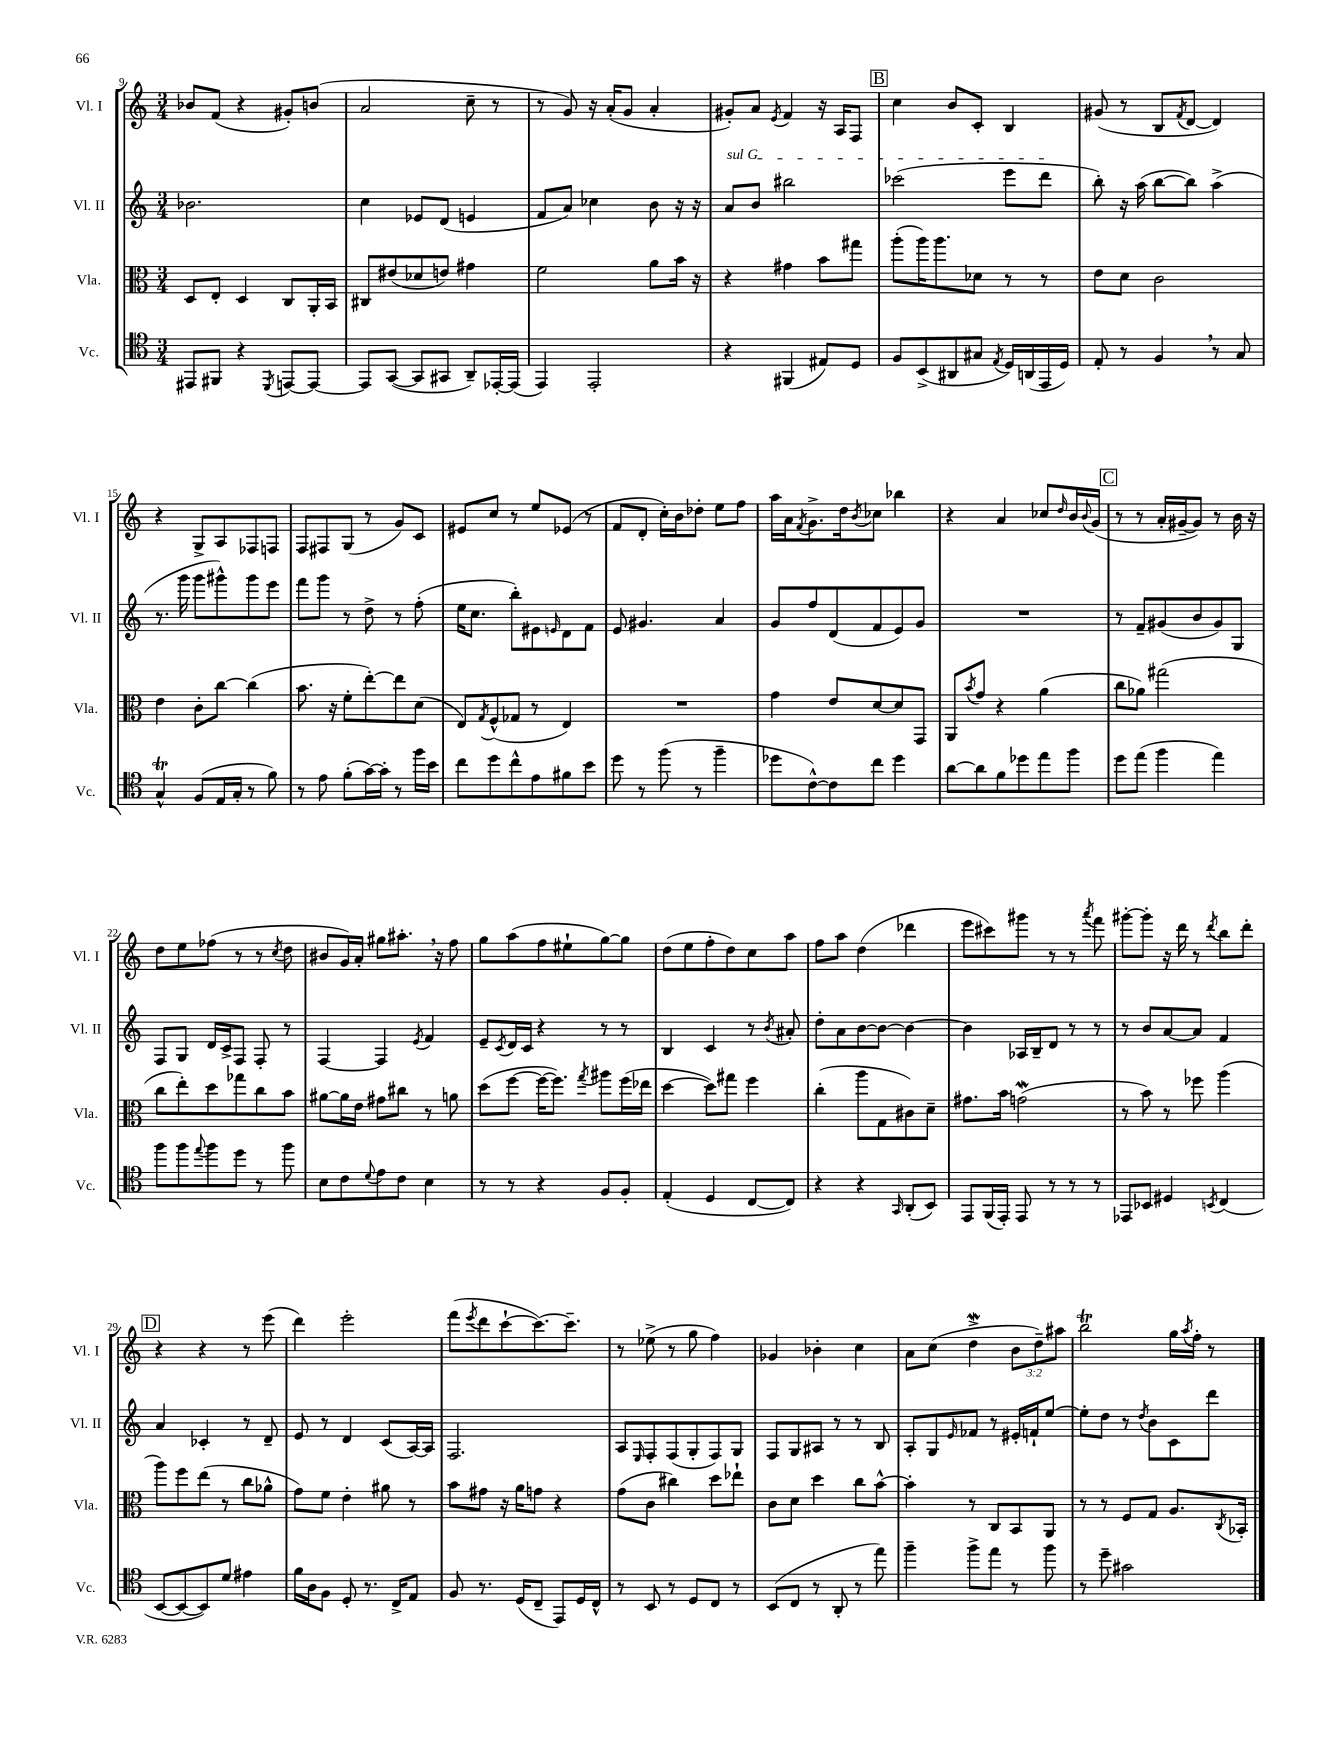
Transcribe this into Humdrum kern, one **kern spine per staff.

**kern	**kern	**kern	**kern
*part4	*part3	*part2	*part1
*staff4	*staff3	*staff2	*staff1
*I"Vc.	*I"Vla.	*I"Vl. II	*I"Vl. I
*I'Vc.	*I'Vla.	*I'Vl. II	*I'Vl. I
*clefC4	*clefC3	*clefG2	*clefG2
*k[]	*k[]	*k[]	*k[]
*M3/4	*M3/4	*M3/4	*M3/4
=9	=9	=9	=9
8EE#X/L	8D/L	2.b-X\	8b-X/L
8FF#X/J	8E'/J	.	(8f/J
4r	4D/	.	4r
8qDD/	.	.	.
[8EEn/L	8C/L	.	8g#X'/L)
8EE/J_	16AA'/L	.	(8bn/J
.	16BB/JJ	.	.
=10	=10	=10	=10
8EE/L]	8C#X/L	4cc\	2a/
([8GG/J	(8e#X/	.	.
8GG/L]	8d-X/	8e-X/L	.
8GG#X/J	8en/J)	(8d/J	.
8AA~/L)	4g#X\	4en/	8cc~\
[16EE-X'/L	.	.	8r
(16EE-/JJ]	.	.	.
=11	=11	=11	=11
4EE/)	2f\	8f/L	8r
.	.	8a/J)	8g/)
2EE'/	.	4cc-X\	16r
.	.	.	(16a'/KL
.	.	.	8g/J
.	8a\L	8b\	4a'/
.	16b\Jk	16r	.
.	16r	16r	.
=12	=12	=12	=12
!	!	!LO:TX:a:i:t=sul G	!
4r	4r	8a/L	8g#X'/L)
.	.	8b/J	8a/J
.	.	.	8qe/
(4FF#X/	4g#X\	2bb#X\	4f/
8E#X/L)	8b\L	.	16r
.	.	.	16A/KL
8D/J	8gg#X\J	.	8F/J
!!LO:REH:place=s1:t=B
=13	=13	=13	=13
8F/L	(8aa'\L	(2ccc-X\	4cc\
(8BB^/	16aa\K)	.	.
.	8.aa\	.	.
8AA#X/	.	.	8b/L
8G#X/J	8d-X\J	.	8c'/J
8qE/	.	.	.
16D/LL)	8r	8eee\L	4B/
(16AAn/	.	.	.
16EE/	8r	8ddd\J	.
16D/JJ)	.	.	.
=14	=14	=14	=14
8E'/	8e\L	8bb'\)	(8g#X/
8r	8d\J	16r	8r
.	.	(16aa\	.
4F,/	2c\	[8bb\L	8B/L
.	.	.	8qf/
.	.	8bb\J])	[8d/J
8r	.	(4aa^\	4d/])
8G/	.	.	.
!!LO:LB:g=z
=15	=15	=15	=15
4GT^^/	4e\	8.r	4r
.	.	16ggg\	.
(8F/L	8c'\L	8ggg\L	8G^/L
16E/L	[8cc\J	8ggg#X^^\)	8A/
16G'/JJ	.	.	.
8r	(4cc\]	8ggg#\	8F-X/
8f\)	.	8eee\J	8Fn/J
=16	=16	=16	=16
8r	8.b\	8fff\L	8F/L
8e\	.	8ggg\J	8F#X/
.	16r	.	.
(8f'\L	8f'\L	8r	(8G/J
[16g\L)	[8ee'\)	8dd^\	8r
16g'\JJ]	.	.	.
8r	8ee\]	8r	8g/L)
16ff\LL	(8d\J	(8ff'\	8c/J
16b\JJ	.	.	.
=17	=17	=17	=17
8cc\L	8E/L)	16ee\KL	8e#X/L
.	.	8.cc\J	.
.	8qG/	.	.
8dd\	(8F^^/	.	8cc/J
8cc^^\	8G-X/J	8bb'\L)	8r
8e\	8r	8e#X\	8ee/L
.	.	16qqen/	.
8f#X\	4E/)	8d\	(8e-X/J
8b\J	.	8f\J	8r
=18	=18	=18	=18
8dd\	2.r	8e/	8f/L
8r	.	4.g#X/	8d'/J
(8ff\	.	.	16cc'\LL)
.	.	.	16b\J
8r	.	.	8dd-X'\J
4ff~\	.	4a/	8ee\L
.	.	.	8ff\J
=19	=19	=19	=19
8dd-X\L	4g\	8g/L	16aa\LL
.	.	.	16a\J
.	.	.	8qf/
[8c^^\)	.	8ff/	8.g^\
8c\]	8e/L	(8d/	.
.	.	.	16dd\k
.	.	.	8qb/
8cc\J	[8d/	8f/	8cc-X\J
4dd-\	8d/]	8e/)	4bb-X\
.	8GG/J	8g/J	.
=20	=20	=20	=20
[8a\L	8AA/L	2.r	4r
.	8qb/	.	.
8a\]	8g/J	.	.
8f\	4r	.	4a/
8dd-X\	.	.	.
8ee\	(4a\	.	8cc-X/L
.	.	.	16qqdd/
8ff\J	.	.	16b/L
.	.	.	8qqb/
.	.	.	(16g/JJ
!!LO:REH:place=s1:t=C
=21	=21	=21	=21
8dd\L	8cc\L	8r	8r
(8ee\J	8a-X\J)	8f~/L	8r
4ff\	(2gg#X\	(8g#X/	16a'/LL
.	.	.	[16g#X~/J
.	.	8b/	8g#/J])
4ee\)	.	8g#/)	8r
.	.	8G/J	16b\
.	.	.	16r
!!LO:LB:g=z
=22	=22	=22	=22
8ff\L	8cc\L	8F/L	8dd\L
8ff\	8ee'\)	8G/J	8ee\
8qqee/	.	.	.
8ff\	8dd\	16d/LL	(8ff-X\J
.	.	16c^/J	.
8dd\J	8gg-X\	8F/J	8r
8r	8cc\	8F'/	8r
.	.	.	8qcc/
8ff\	8b\J	8r	8dd\
=23	=23	=23	=23
8B\L	[8a#X\L	[4F/	8b#X/L
8c\	16a#\L]	.	16g/L)
.	16e\JJ	.	16a'/JJ
8qqd/	.	.	.
8e\	8g#X\L	4F/]	8gg#X\L
8c\J	8cc#X\J	.	8.aa#X',\J
.	.	8qe/	.
4B\	8r	4f/	.
.	.	.	16r
.	8an\	.	8ff\
=24	=24	=24	=24
8r	(8dd\L	8e~/L	8gg\L
.	.	8qc/	.
8r	[8ff\J	16d/L	(8aa\
.	.	16c/JJ	.
4r	16ff\KL_	4r	8ff\
.	8.ff\J])	.	.
.	.	.	8ee#X`\
.	8qgg/	.	.
8F/L	8aa#X\L	8r	[8gg\)
8F'/J	(16ff\L	8r	8gg\J]
.	16ee-X\JJ	.	.
=25	=25	=25	=25
(4E'/	[4dd\	4B/	(8dd\L
.	.	.	8ee\
4D/	8dd\L])	4c/	8ff'\
.	8gg#X\J	.	8dd\)
[8C/L	4ff\	8r	8cc\
.	.	8qb/	.
8C/J])	.	8a#X'/	8aa\J
=26	=26	=26	=26
4r	(4cc'\	8dd'\L	8ff\L
.	.	8a\	8aa\J
4r	8aa\L	[8b\	(4dd\
.	8G\	8b\J_	.
16qqGG/	.	.	.
(8AA'/L	8c#X\)	4b\_	4ddd-X\
8BB/J)	8d~\J	.	.
=27	=27	=27	=27
8EE/L	8.g#X\L	4b\]	8eee\L
(16FF/L	.	.	8ccc#X\)
16EE'/JJ)	16b\Jk	.	.
8EE/	(2gnW\	16A-X/LL	8ggg#X\J
.	.	16B~/J	.
8r	.	8d/J	8r
8r	.	8r	8r
.	.	.	8qaaa/
8r	.	8r	8fff\
=28	=28	=28	=28
8EE-X/L	8r	8r	[8ggg#X'\L
8BB-X/J	8b\)	8b/L	8ggg#'\J]
4D#X/	8r	[8a/	16r
.	.	.	16ddd\
.	8ff-X\	8a/J]	8r
8qBBn/	.	.	8qddd/
(4C/	(4aa\	4f/	8bb\L
.	.	.	8ddd'\J
!!LO:LB:g=z
!!LO:REH:place=s1:t=D
=29	=29	=29	=29
[8BB/L	8aa\L)	4a/	4r
8BB/_	8ff\	.	.
8BB/])	(8ee\J	4c-X'/	4r
8d/J	8r	.	.
4e#X\	8cc\L	8r	8r
.	8a-X^^\J	8d~/	(8eee\
=30	=30	=30	=30
16f\LL	8g\L)	8e/	4ddd\)
16A\J	.	.	.
8F\J	8f\J	8r	.
8D'/	4e'\	4d/	2eee'\
8.r	.	.	.
.	8a#X\	(8c/L	.
16C^/KL	.	.	.
8E/J	8r	[16A/L)	.
.	.	16A/JJ]	.
=31	=31	=31	=31
8F/	8b\L	2.F/	(8fff\L
.	.	.	8qeee/
8.r	8g#X\J	.	8ddd\
.	16r	.	[8ccc`\
(16D/KL	16a\KL	.	.
8C~/J	8gn\J	.	8.ccc\_)
8EE/L)	4r	.	.
.	.	.	8.ccc~\J]
16D/L	.	.	.
16C^^/JJ	.	.	.
=32	=32	=32	=32
8r	(8g\L	8A/L	8r
.	.	16qqE/	.
8BB/	8c\J	8F'/	(8ee-X^\
8r	4cc#X\)	(8F/	8r
8D/L	.	8G'/	8gg\
8C/J	8dd\L	8F/)	4ff\)
8r	8ee-X`\J	8G/J	.
=33	=33	=33	=33
(8BB/L	8c\L	8F/L	4g-X/
8C/J	8d\J	8G/	.
8r	4dd\	8A#X/J	4b-X'\
8AA'/	.	8r	.
8r	8cc\L	8r	4cc\
8ee\)	[8b^^\J	8B/	.
=34	=34	=34	=34
4ff~\	4b'\]	8A'/L	8a\L
.	.	8G/	(8cc\J
.	.	16qqe/	.
8ff^\L	8r	8f-X/J	4ddW^\
8ee\J	8C/L	8r	.
8r	8BB/	16e#X'/LL	12b\L
.	.	16fn`/J	.
.	.	.	12dd~\)
8ff\	8AA/J	[8ee/J	.
.	.	.	12aa#X\J
=35	=35	=35	=35
8r	8r	8ee'\L]	2bbt\
8dd~\	8r	8dd\J	.
2g#X\	8F/L	8r	.
.	.	8qdd/	.
.	8G/J	8b\L	.
.	8.A/L	8c\	16gg\LL
.	.	.	8qaa/
.	.	.	16ff'\JJ
.	.	8ddd\J	8r
.	8qC/	.	.
.	16BB-X'/Jk	.	.
==	==	==	==
*-	*-	*-	*-
